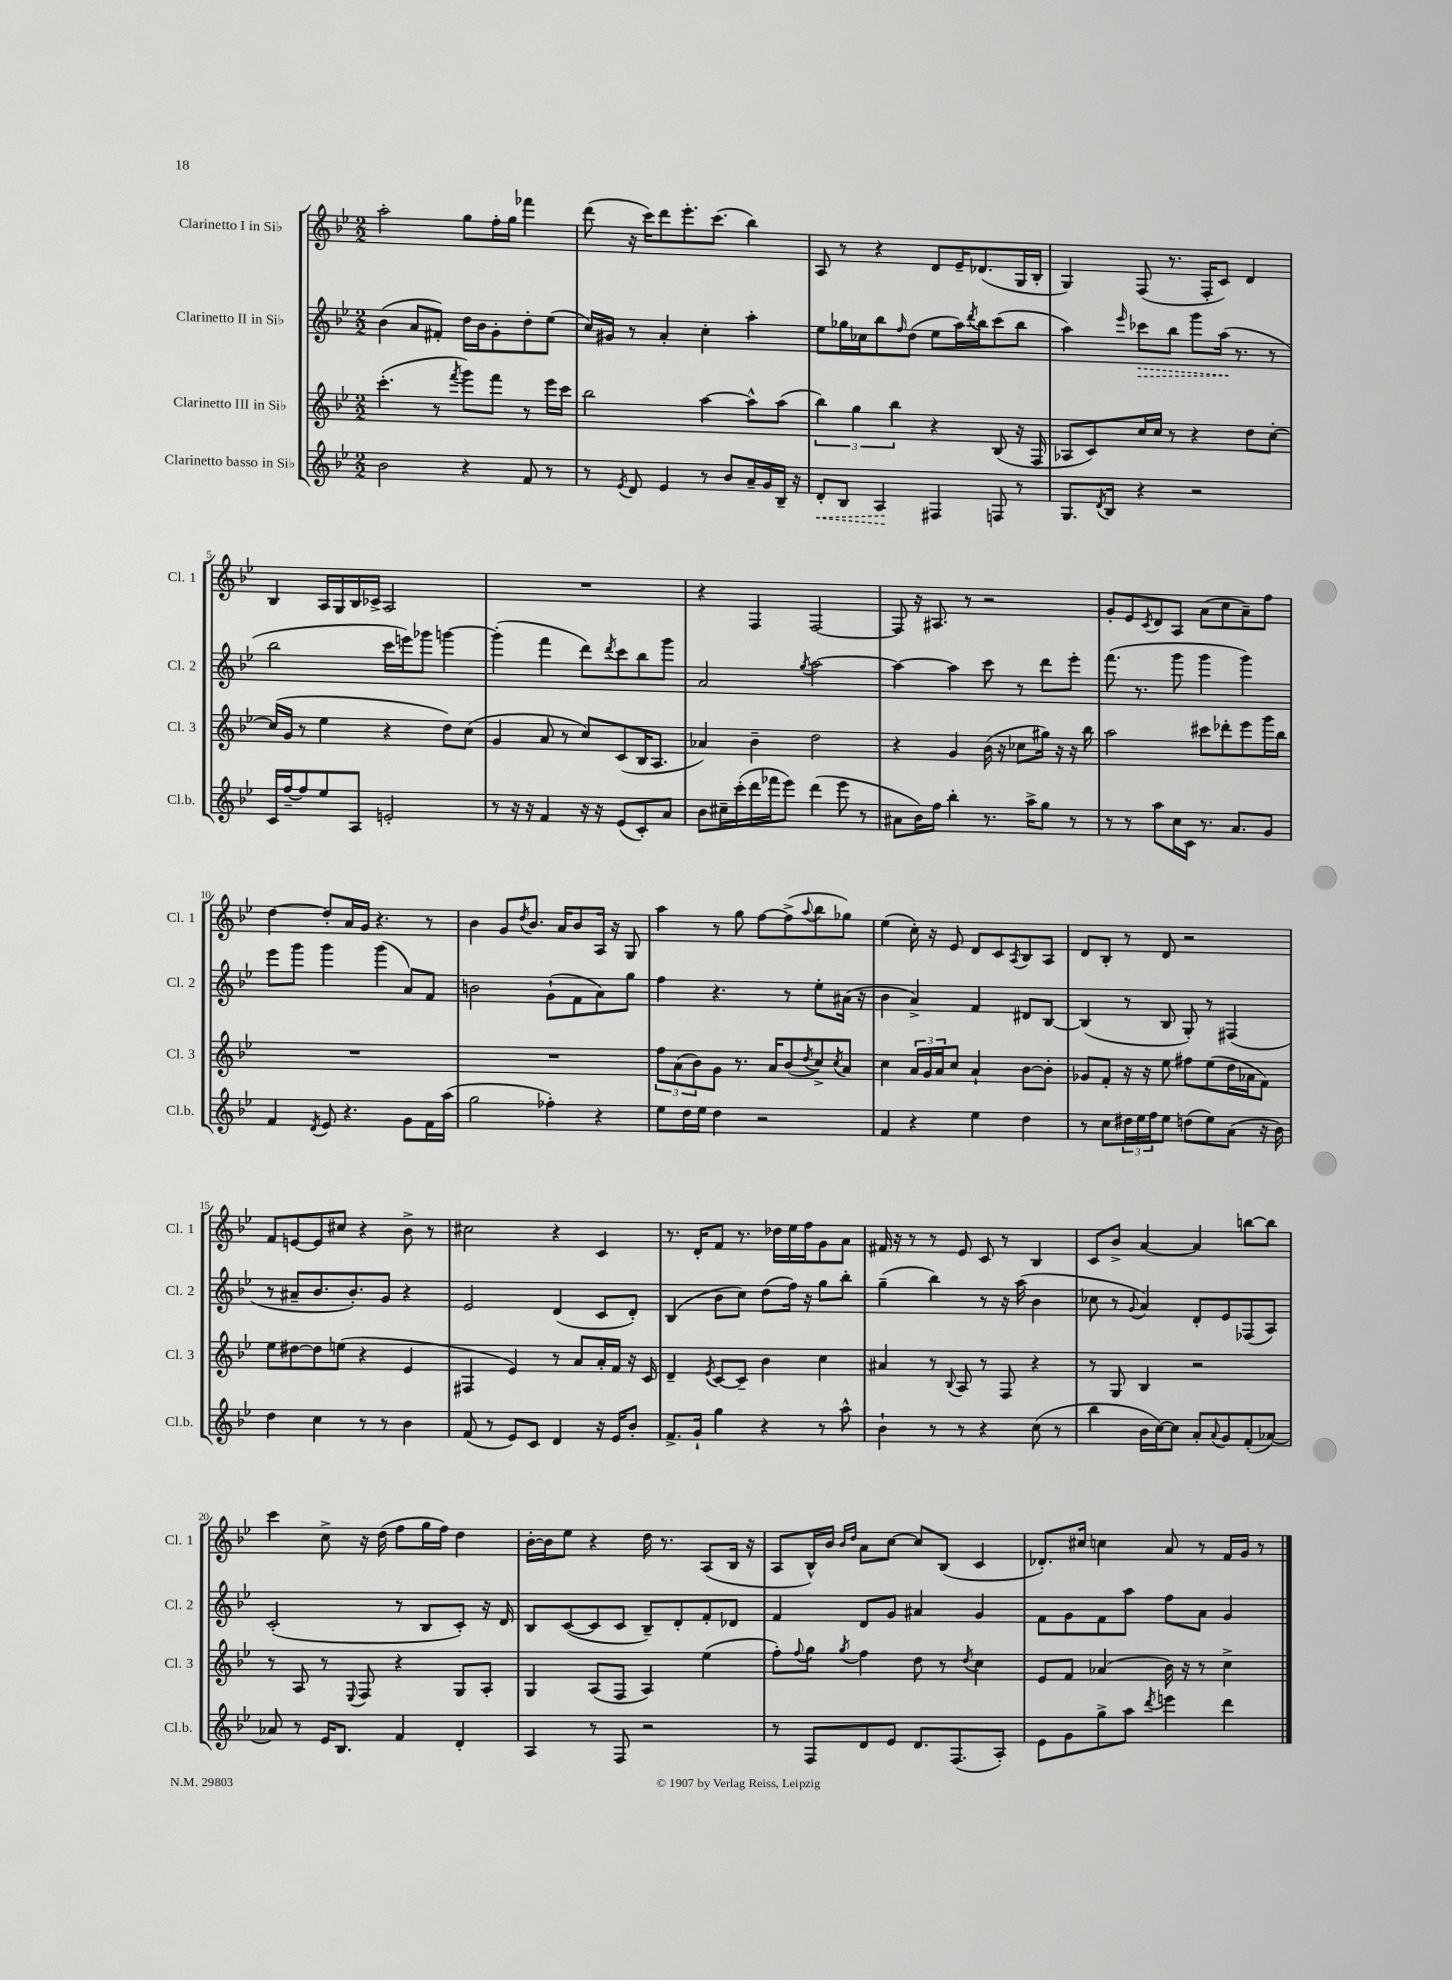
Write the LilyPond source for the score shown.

<<
\new StaffGroup <<
\new Staff = "s0" \with { instrumentName = "Clarinetto I in Sib" shortInstrumentName = "Cl. 1" } {
    \clef treble \key bes \major \numericTimeSignature \time 2/2
    a''2-. g''8 f''16-. g''16 fes'''4 |
    d'''8( r16 c'''16) d'''8 ees'''8.-. c'''8.( bes''4) |
    a8 r8 r4 d'8 ees'16-- des'8.( g16 bes16-. |
    g4) f8( r8. f16-. c'8) d'4 |
    bes4 a16 g16 bes16 ces'16-> a2 |
    R1 |
    r4 f4 f2~ |
    f8 r16 ais8. r8 r2 |
    g'8-. ees'8 \acciaccatura { c'8 } d'8 a8 a'8( c''8 a'8--) f''8 |
    d''4~ d''8-. a'16 g'16 r4. r8 |
    bes'4 g'8 \acciaccatura { d''8 } bes'8. a'16 bes'8 a16 r16 g8 |
    a''4 r8 g''8 f''8~ f''8->( \appoggiatura { a''8 } bes''8 ges''8) |
    ees''4( c''16-.) r16 ees'8 d'8 c'8 \acciaccatura { a8 } bes8 a8 |
    d'8 bes8-. r8 d'8 r2 |
    f'8 e'8~ e'8 cis''8 r4 bes'8-> r8 |
    cis''2 r4 c'4 |
    r8. d'16-. f'8 r8. des''16 ees''16 f''16 g'8 a'8 |
    fis'16 r16 r8 r8 ees'8 c'8 r8 bes4 |
    c'8 bes'8-> a'4~ a'4 b''8~ b''8 |
    c'''4 c''8-> r16 d''16( f''8 g''16 f''16) d''4 |
    bes'16~-. bes'16 ees''8 r4 d''16 r8. a8( bes16 r16 |
    a8 bes16-^) bes'16 \grace { bes'16 d''16 } a'8 c''8~ c''8 bes8( c'4 |
    des'8.-.) cis''16 c''4 a'8 r8 f'16 g'16 r8 \bar "|." |
}
\new Staff = "s1" \with { instrumentName = "Clarinetto II in Sib" shortInstrumentName = "Cl. 2" } {
    \clef treble \key bes \major \numericTimeSignature \time 2/2
    bes'4( a'8 fis'8-.) d''16 bes'16 g'8-. d''8-. ees''8( |
    c''16) gis'16 r8 a'4-. c''4-. a''4-. |
    ees''8 ges''16 ces''16 bes''8 \grace { f''16 } d''8( ees''8 a''16) \acciaccatura { d'''8 } bes''16 c'''8( bes''8 |
    a''4) \grace { ees'''16 } \once \override Hairpin.style = #'dashed-line ces'''8\> bes''8 g'''8 a''16\!( r8. r8 |
    bes''2 c'''16 e'''16) ges'''8 g'''4~ |
    g'''4-.( f'''4 d'''8) \acciaccatura { d'''8 } c'''8 bes''8 g'''8 |
    a'2 \acciaccatura { g''8 } a''2~ |
    a''4~ a''4 c'''8 r8 d'''8 ees'''8-. |
    f'''8.( r8. g'''8 g'''4 g'''4) |
    ees'''8 g'''8 g'''4 g'''4( a'8) f'8 |
    b'2 g'8-!( f'8 a'8) g''8 |
    f''4 r4. r8 ees''8-. ais'16( r16 |
    bes'4 a'4->) f'4 dis'8 bes8~ |
    bes4( r8 bes8 g8-.) r8 fis4( |
    r8 ais'8-- bes'8. bes'8.-.) g'8 r4 |
    ees'2 d'4( c'8 d'8-.) |
    bes4( bes'8 c''8) d''8( f''16) r16 g''8 bes''8-. |
    g''4--( bes''4) r8 r16 a''16( bes'4 |
    ces''8 r8 \appoggiatura { g'8 } a'4) d'8-. ees'8 fes8( a8) |
    c'2-.( r8 bes8 c'8-.) r16 d'16 |
    bes8 c'8~( c'8 c'8 bes8--) d'8-. f'8-. des'8 |
    f'4 d'8 g'8 ais'4 g'4 |
    f'8 g'8 f'8 a''8 f''8 a'8 g'4 \bar "|." |
}
\new Staff = "s2" \with { instrumentName = "Clarinetto III in Sib" shortInstrumentName = "Cl. 3" } {
    \clef treble \key bes \major \numericTimeSignature \time 2/2
    c'''4.-.( r8 \acciaccatura { f'''8 } g'''8) f'''8 r8 ees'''16 c'''16 |
    bes''2 a''4~ a''8-^ a''8( |
    \tuplet 3/2 { bes''4) g''4 bes''4 } r4 bes8( r16 f16 |
    aes8 c'8) c''16 c''16 r8 r4 d''8 c''8~-. |
    c''16( g'16 r8 ees''4 r4 d''8) c''8( |
    g'4 a'8 r8 c''8) c'8( bes16 a8. |
    aes'4) bes'4-- d''2 |
    r4 g'4 bes'16( r16 ces''8 gis''16) r16 r16 bes''16 |
    a''2 cis'''8 des'''8-. ees'''8 g'''16 bes''16 |
    R1 |
    R1 |
    \tuplet 3/2 { f''8 a'8( bes'8) } g'8 r8. a'16 bes'8( \acciaccatura { d''8 } c''8->) \acciaccatura { c''8 } a'8 |
    c''4 \tuplet 3/2 { a'16 g'16 a'16 } c''8 a'4-! bes'8~ bes'8-. |
    ges'8 f'8-. r16 r16 ees''8 fis''8 ees''8( d''16 aes'16 f'8) |
    ees''8 dis''8~ dis''8 e''8( r4 ees'4 |
    fis4 ees'4) r8 a'8 a'16-. f'16 r16 c'16 |
    d'4-- \acciaccatura { ees'8 } c'8~ c'8-- bes'4 c''4 |
    ais'4 r8 \appoggiatura { bes8 } a8 r8 f8 r4 |
    r8 g8 bes4 r2 |
    r8 a8 r8 \appoggiatura { ees8 } f8 r4 g8 a8-. |
    g4 a8( f8 a4) ees''4( |
    f''8-.) \appoggiatura { f''8 } g''8 \acciaccatura { g''8 } f''4 d''8 r8 \acciaccatura { d''8 } c''4 |
    ees'8 f'8 aes'4( bes'16) r16 r8 c''4-> \bar "|." |
}
\new Staff = "s3" \with { instrumentName = "Clarinetto basso in Sib" shortInstrumentName = "Cl.b." } {
    \clef treble \key bes \major \numericTimeSignature \time 2/2
    bes'2 r4 f'8 r8 |
    r8 \acciaccatura { ees'8 } d'8 ees'4 r8 bes'8 a'16-- g'16 bes16-- r16 |
    \once \override Hairpin.style = #'dashed-line d'8-.\< bes8 a4\! fis4 f8 r8 |
    g8. \acciaccatura { d'8 } bes16 r4 r2 |
    c'16 f''16~-- f''8 ees''8 a8 e'2-. |
    r8 r16 r16 f'4 r16 r16 ees'8( c'8-.) a'8 |
    bes'8 cis''16-- c'''16-.( d'''16 fes'''16 ees'''8) d'''4( ees'''8 r8 |
    ais'8 bes'16) f''16 bes''4-. r8. a''16-> g''8 r8 |
    r8 r8 a''8 c''16 c'16 r8. a'8. g'8 |
    f'4 \acciaccatura { d'8 } ees'8 r4. g'8 f'16 a''16( |
    g''2 fes''4-.) r4 |
    ees''8 d''16 ees''16 d''4 r2 |
    f'4 r4 ees''4 d''4 |
    r8 c''8 \tuplet 3/2 { dis''16 ees''16 f''16 } ees''8 d''8( ees''8) a'8( r16 bes'16) |
    d''4 c''4 r8 r8 bes'4 |
    f'8( r8 ees'8) c'8 d'4 r16 ees'16 bes'8-. |
    f'8.-> g'16-! g''4 r4 r8 a''8-^ |
    bes'4-! r8 r8 r4 c''8( r8 |
    bes''4 bes'16 c''16~) c''8 a'8-. \appoggiatura { a'8 } g'8 f'8-.( aes'8~) |
    aes'8 r8 ees'16 bes8. f'4 d'4-. |
    a4 r8 f8 r2 |
    r8 f8 d'8 ees'8 d'8. f8.( a8-.) |
    ees'8 g'8 g''8-> a''8 \acciaccatura { d'''8 } e'''4 d'''4 \bar "|." |
}
>>
>>
